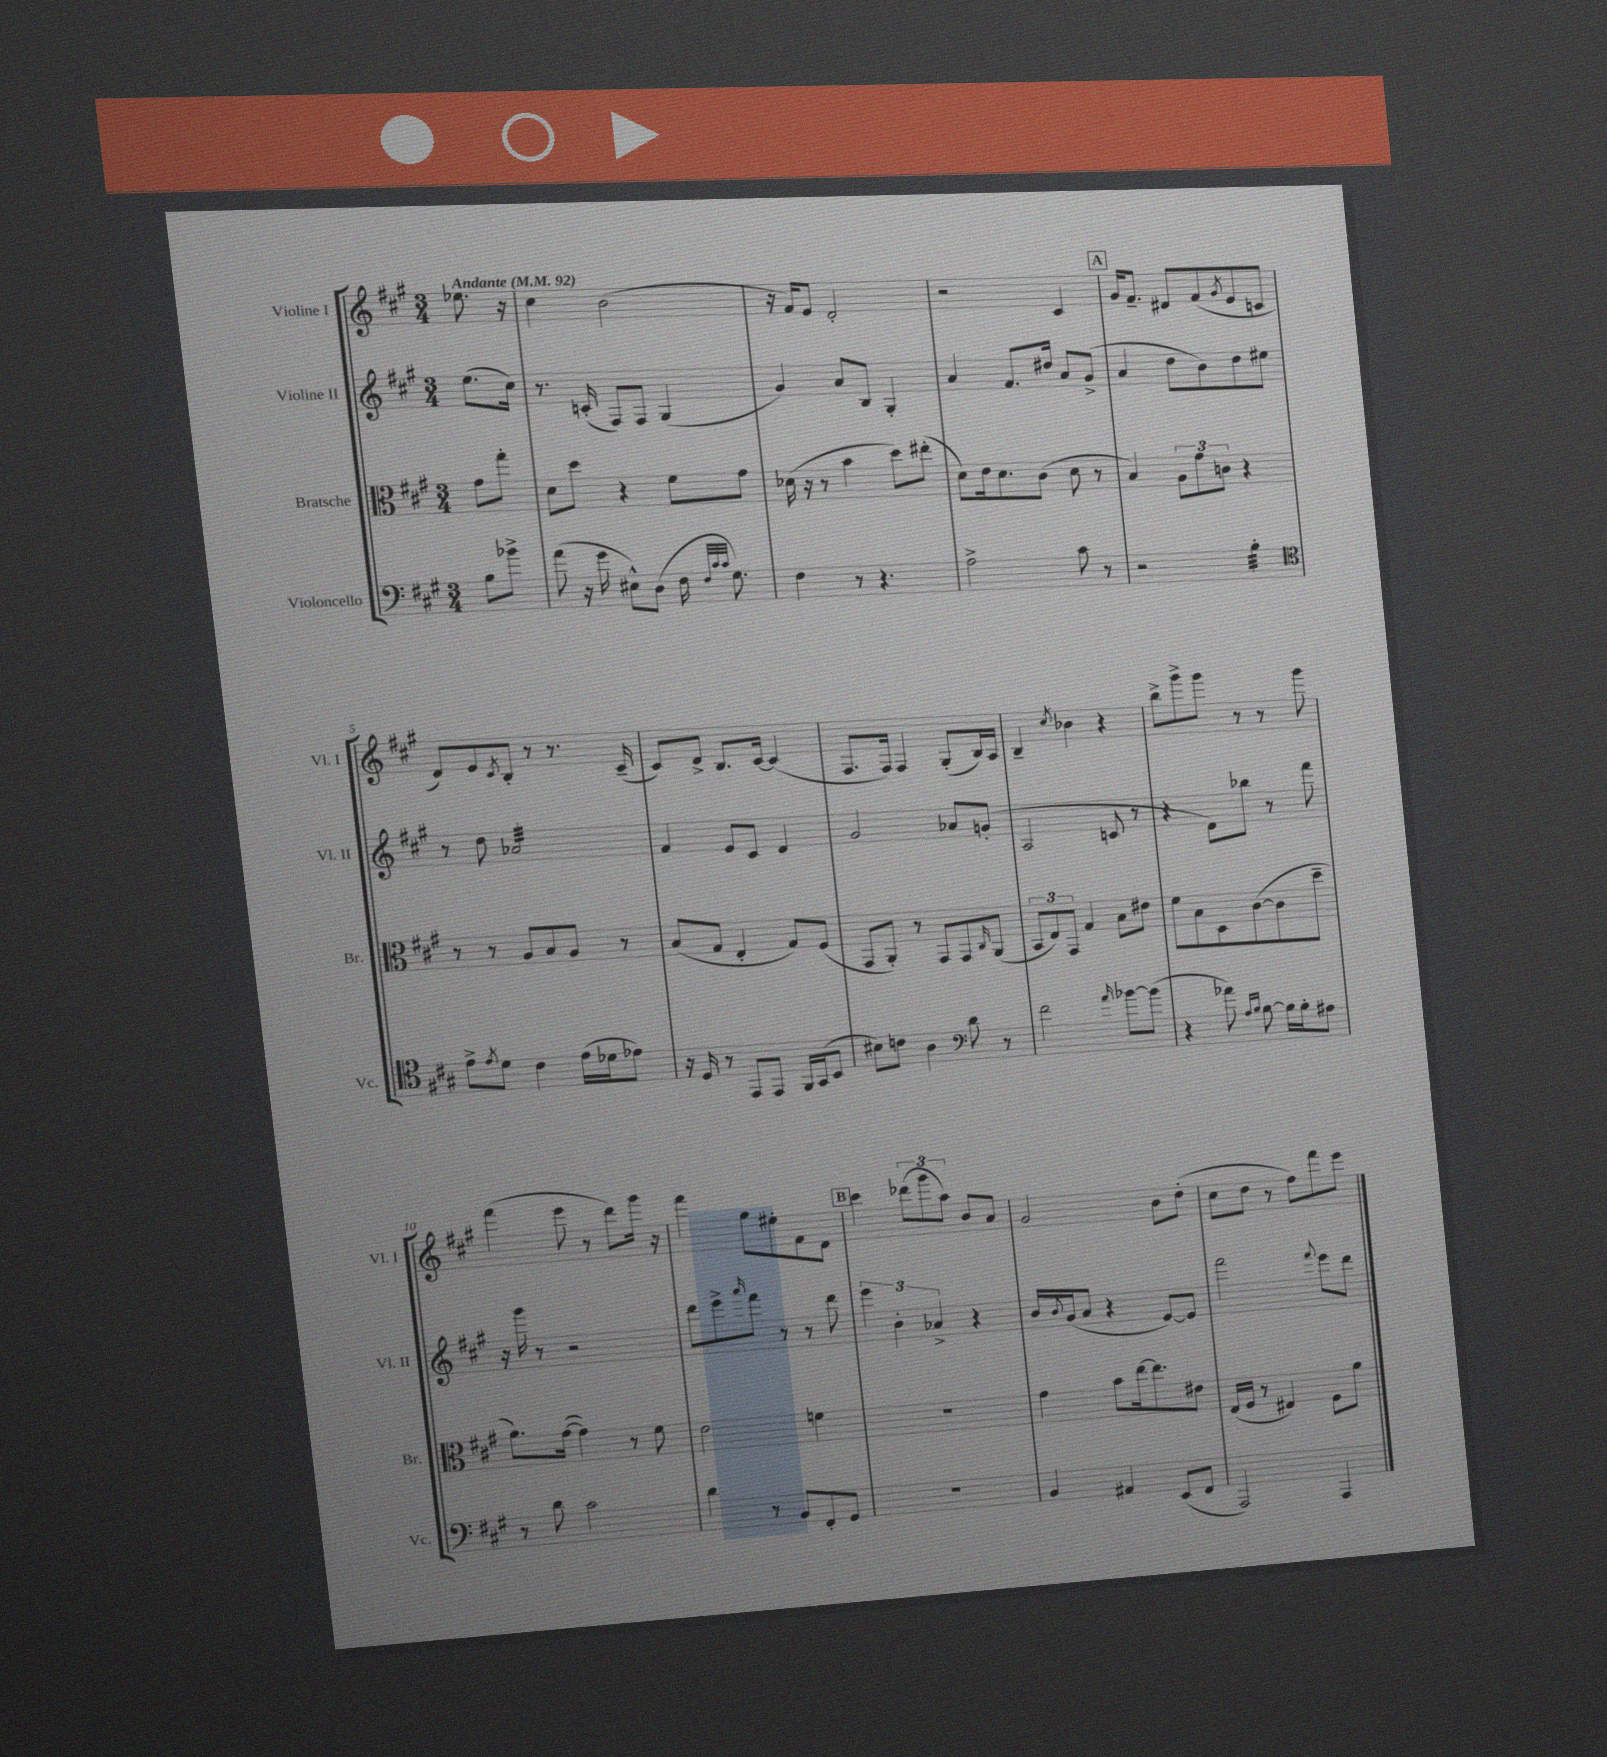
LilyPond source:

<<
\new StaffGroup <<
\new Staff = "s0" \with { instrumentName = "Violine I" shortInstrumentName = "Vl. I" } {
    \clef treble \key a \major \numericTimeSignature \time 3/4 \partial 4 \tempo "Andante" 4 = 92
    ees''8. r16 |
    cis''4 b'2( |
    r16 fis'16) e'8 d'2-. |
    r2 cis'4 |
    \mark \markup { \box "A" } gis'16 fis'8.-- dis'8 fis'8( \acciaccatura { gis'8 } e'8 c'8 |
    d'8) e'8 \acciaccatura { cis'8 } b8-. r8 r8. cis'16--( |
    cis'8) d'8-> b8. cis'16~ cis'4( |
    fis8. fis16) fis4 gis8-.( b16) a16 |
    b4-- \acciaccatura { cis''8 } bes'4 r4 |
    b''8-> gis'''8-> gis'''8 r8 r8 gis'''8 |
    fis'''4( e'''8 r8 d'''8) gis'''16 r16 |
    fis'''4 gis''8 eis''8-. fis'8 d'8 |
    \mark \markup { \box "B" } cis'''4 \tuplet 3/2 { des'''8( gis'''8 a''8) } b'8 a'8 |
    gis'2 b'8 d''8-.( |
    cis''8 d''8 r8 fis''8) fis'''8 e'''8 \bar "|." |
}
\new Staff = "s1" \with { instrumentName = "Violine II" shortInstrumentName = "Vl. II" } {
    \clef treble \key a \major \numericTimeSignature \time 3/4 \partial 4
    e''8.( cis''16) |
    r8. c'16-.( fis8) fis8 gis4( |
    gis'4) a'8 b8 gis4-. |
    a'4 fis'8. dis''16 a'8 gis'8->( |
    \mark \markup { \box "A" } a'4 d''8 b'8) d''8 eis''8 |
    r8 d''8 aes'2:32 |
    fis'4 e'8 cis'8 d'4 |
    gis'2 aes'8 g'8-.( |
    a2 c'8 r8 |
    r4 d'8) bes''8 r8 fis'''8 |
    r16 gis'''16 r8 r2 |
    d'''8 e'''8-> \grace { a'''16 } fis'''8 r8 r8 d'''8 |
    \mark \markup { \box "B" } \tuplet 3/2 { e'''4 b'4-. aes'4-> } r4 |
    b'16 \appoggiatura { b'8 } gis'16( a'8 r4 e'8~) e'8 |
    fis'''2 \appoggiatura { fis'''8 } e'''8 d'''8 \bar "|." |
}
\new Staff = "s2" \with { instrumentName = "Bratsche" shortInstrumentName = "Br." } {
    \clef alto \key a \major \numericTimeSignature \time 3/4 \partial 4
    gis'8 gis''8-. |
    d'8 d''8 r4 fis'8 gis'8 |
    des'16( r16 r8 b'4 d''8) eis''8-.( |
    d'8) e'16 d'8. cis'8( d'8 r8 |
    \mark \markup { \box "A" } b4) \tuplet 3/2 { a8 gis'8 c'8 } r4 |
    r8 r8 a8 b8 a8 r8 |
    b8( gis8 e4-. gis8) fis8( |
    gis,8 a,8-.) r8 gis,8 gis,8 \grace { cis16 } a,8( |
    \tuplet 3/2 { b,8 e8) gis,8 } gis4 b8 eis'8 |
    fis'8 b8 d8 cis'8~( cis'8 d''8-- |
    a'8.) gis'16~( gis'4) r8 fis'8 |
    e'2 f'4 |
    \mark \markup { \box "B" } R2. |
    gis'4 b'8 e''16~ e''8. eis'8 |
    e16( fis16 r8 eis4) fis8 a'8 \bar "|." |
}
\new Staff = "s3" \with { instrumentName = "Violoncello" shortInstrumentName = "Vc." } {
    \clef bass \key a \major \numericTimeSignature \time 3/4 \partial 4
    b8 bes'8-> |
    a'8( r16 gis'16 eis8-^) d8( fis16 \grace { fis32 cis'32 cis'32 } gis8.) |
    fis4 r8 r4. |
    a2-> cis'8 r8 |
    \mark \markup { \box "A" } r2 b4:32-. |
    \clef tenor e'8-> \acciaccatura { e'8 } d'8 cis'4 e'16( des'16 ees'8) |
    r16 d16 r8 e,8 e,8 fis,16 gis,16( b,8 |
    bis8) c'8 a4 \clef bass d'8 r8 |
    fis'2 \grace { a'16 } bes'8~ bes'8( |
    r4 aes'8) \grace { a16 b16 } b8~ b16 b16-. ais8 |
    r8 d'8 cis'2 |
    d'4 r8 b,8 fis,8-. gis,8 |
    \mark \markup { \box "B" } R2. |
    b,4 ais,4 e,8( fis,8 |
    a,,2) a,,4 \bar "|." |
}
>>
>>
